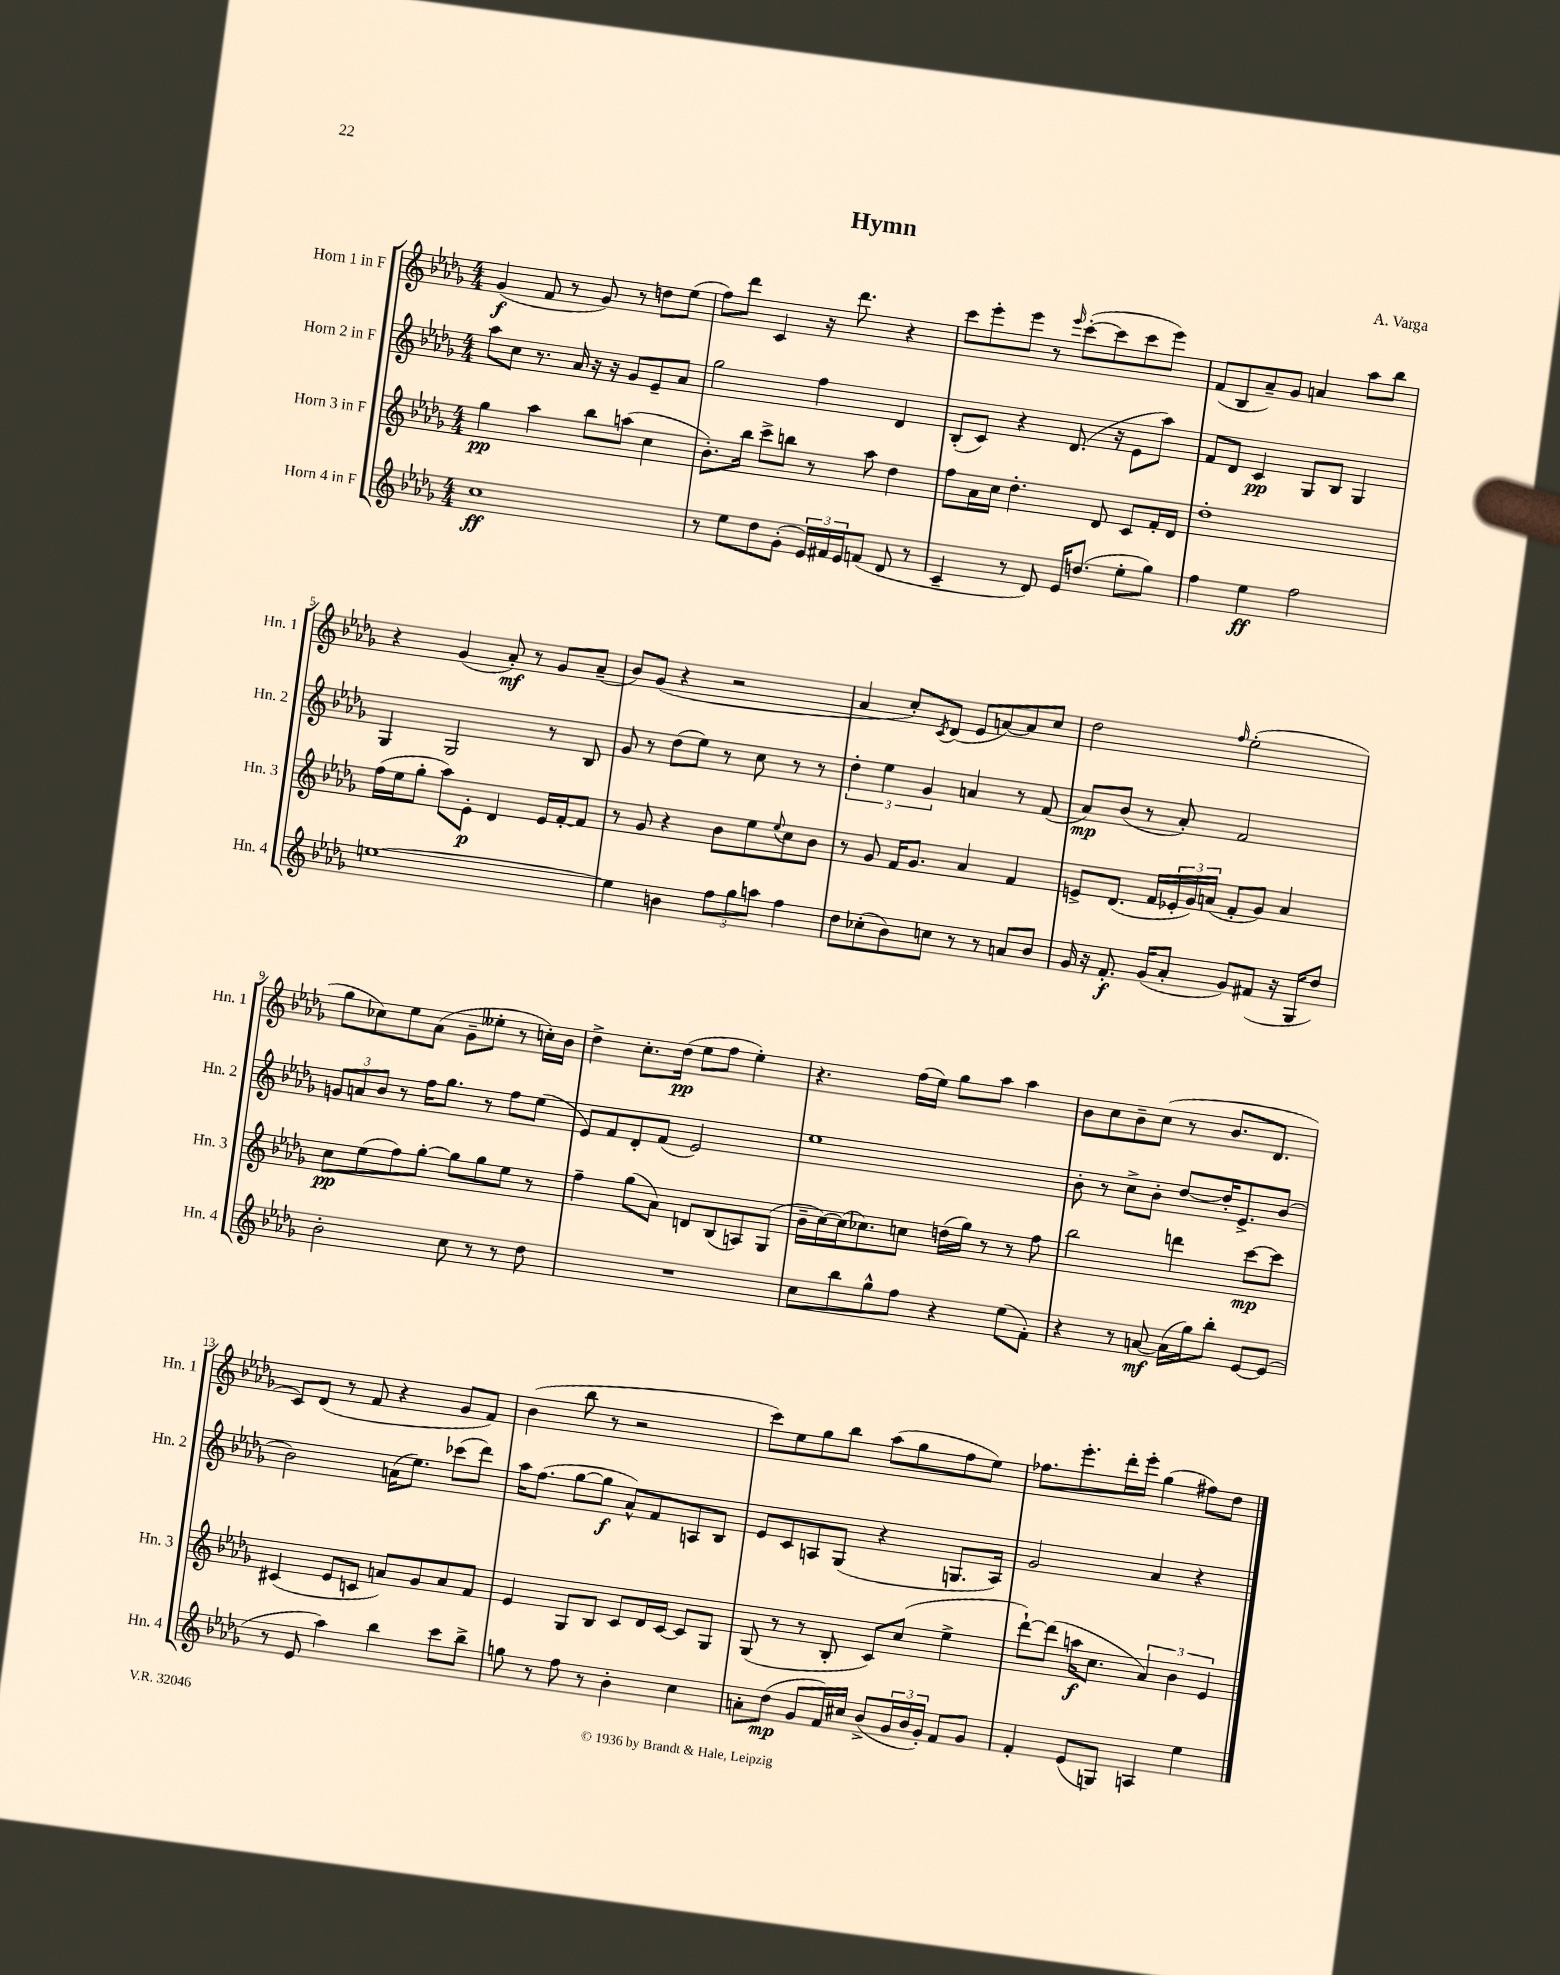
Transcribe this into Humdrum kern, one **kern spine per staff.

**kern	**kern	**kern	**kern
*staff4	*staff3	*staff2	*staff1
*clefG2	*clefG2	*clefG2	*clefG2
*k[b-e-a-d-g-]	*k[b-e-a-d-g-]	*k[b-e-a-d-g-]	*k[b-e-a-d-g-]
*M4/4	*M4/4	*M4/4	*M4/4
1cc	4gg-	8aa-	(4g-
.	.	8cc	.
.	4aa-	8.r	8f
.	.	.	8r
.	.	16a-	.
.	8bb-	16r	8g-)
.	.	16r	.
.	(8aa	8g-	8r
.	4cc	8e-~	8dd
.	.	8a-	(8ee-
=	=	=	=
8r	8.b-')	2gg-	8ff)
8ee-	.	.	8ddd-
.	16bb-	.	.
8dd-	8ccc^	.	4c
(8g-'	8bb	.	.
24e-)	8r	4ff	16r
24f#	.	.	.
.	.	.	8.ddd-
24e-	.	.	.
(8f	8aa-	.	.
8d-	4dd-	4d-	4r
8r	.	.	.
=	=	=	=
4c~	8ff	(8B-'	8ccc
.	16a-	8c)	8eee-'
.	16cc	.	.
8r	4.dd-'	4r	8eee-
8d-)	.	.	8r
.	.	.	16qqeee-
16e-	.	(8.d-	([8ccc'
(8.dd	.	.	.
.	8d-	.	8ccc]
.	.	16r	.
8ee-'	8c	8e-	8ccc
8gg-)	16f'	8aa-)	8eee-)
.	16d-	.	.
=	=	=	=
4ff	1dd-'	8f	(8f
.	.	8d-	8B-
4ee-	.	4c	8a-~)
.	.	.	8g-
2ff	.	8G-	4a
.	.	8B-	.
.	.	4G-	8aa-
.	.	.	8bb-
=	=	=	=
[1ee	(16ff	4G-	4r
.	16ee-	.	.
.	8gg-'	.	.
.	8aa-)	2G-	(4g-
.	8e-'	.	.
.	4d-	.	8a-')
.	.	.	8r
.	16e-	8r	8g-
.	[16f'	.	.
.	8f]	8B-	(8a-~
=	=	=	=
4ee]	8r	8g-	8b-)
.	8g-	8r	(8g-
4b	4r	(8dd-	4r
.	.	8ee-)	.
12ff	8b-	8r	2r
12gg-	.	.	.
.	8ee-	8cc	.
12aa	.	.	.
.	8qqee-	.	.
4ff	8cc	8r	.
.	8b-	8r	.
=	=	=	=
8dd-	8r	6dd-'	4a-
(8cc-'	8g-	.	.
.	.	6ee-	.
8b-)	16f	.	8cc')
.	8.g-	.	.
.	.	6g-	.
.	.	.	8qc
8cc	.	.	(8d-
8r	4a-	4a	8e-
8r	.	.	[8a)
8a	4f	8r	8a]
8b-	.	(8f	8cc
=	=	=	=
16g-	8e^	8a-)	2dd-
16r	.	.	.
8.f'	(8.d-	(8b-	.
.	.	8r	.
(16g-	16f	.	.
8a-'	24e-'	8a-')	.
.	24g-)	.	.
.	(24a	.	.
.	.	.	16qqff
8g-)	8f'	2f	(2ee-'
(8f#	8g-)	.	.
16r	4a	.	.
16G-	.	.	.
8dd-)	.	.	.
=	=	=	=
2b-'	8cc	12g	8gg-
.	.	12a	.
.	(8ee-	.	8cc-)
.	.	12b-	.
.	8ff)	8r	8ee-
.	[8gg-'	16ff	(8a-
.	.	8.gg-	.
8cc	8gg-]	.	8g-~
8r	8gg-	8r	8ee--'
8r	8ee-	8ff	8r
8dd-	8r	(8ee-	16cc')
.	.	.	16b-
=	=	=	=
1r	4ff~	8e-)	4dd-^
.	.	8f	.
.	(8gg-	8d-'	8.cc'
.	8a-)	(8f	.
.	.	.	(16dd-
.	8d	2e-)	8ee-
.	(8B-	.	8ff
.	8A)	.	4ee-')
.	(8G-	.	.
=	=	=	=
8cc	16b-~	1ee-	4.r
.	[16cc)	.	.
8bb-	(16cc]	.	.
.	8.cc-)	.	.
8gg-^^	.	.	.
8ff	8cc	.	(16ff
.	.	.	16ee-)
4r	(16dd	.	8gg-
.	16gg-)	.	.
.	8r	.	8aa-
(8ee-	8r	.	4aa-
8f')	8ff	.	.
=	=	=	=
4r	2bb-	8b-'	8b-
.	.	8r	8cc
8r	.	8cc^	8b-~
[8a	.	8b-'	(8cc
(16a]	4ddd	[8dd-	8r
16gg-)	.	.	.
8bb-'	.	16dd-']	8.b-
.	.	8.e-^	.
[8e-	[8ccc	.	.
.	.	.	8.d-
(8e-]	8ccc]	(8b-	.
=	=	=	=
8r	(4c#	2b-)	8c)
8e-	.	.	(8d-
4aa-)	8e-	.	8r
.	8c	.	8f
4bb-	8a)	(16a	4r
.	.	8.ee-)	.
.	8g-	.	.
8ccc	8a	(8ccc-	8g-
8bb-^	8f	8ddd-)	8f)
=	=	=	=
8gg	4e-	16aa-	(4b-
.	.	(8.ff	.
8r	.	.	.
8ff	8G-	[8gg-	8bb-
8r	8B-	8gg-]	8r
4b-'	8c	8a-^^)	2r
.	16d-	8f	.
.	[16c	.	.
4cc	8c]	8A	.
.	8G-	8B-	.
=	=	=	=
8a'	(8G-	8e-	8ccc)
(8dd-	8r	8c	8ee-
8g-	8r	8A	8gg-
16f)	8B-'	(8G-	8bb-
16cc#	.	.	.
(8b-^	8c)	4r	(8aa-
24g-	(8cc	.	8gg-
24b-	.	.	.
24g-')	.	.	.
8f	4ee-^	8.G	8ff
8g-	.	.	8ee-)
.	.	16A)	.
=	=	=	=
4f'	[8ddd-`)	2g-	8.ff-
.	(8ddd-]	.	.
.	.	.	8.eee-'
(8e-	16aa	.	.
.	8.cc	.	.
8G)	.	.	16ddd-'
.	.	.	16eee-'
4A	6a-)	4a-	(4gg-
.	6b-	.	.
4ee-	.	4r	8ff#)
.	6e-	.	.
.	.	.	8dd-
==	==	==	==
*-	*-	*-	*-
